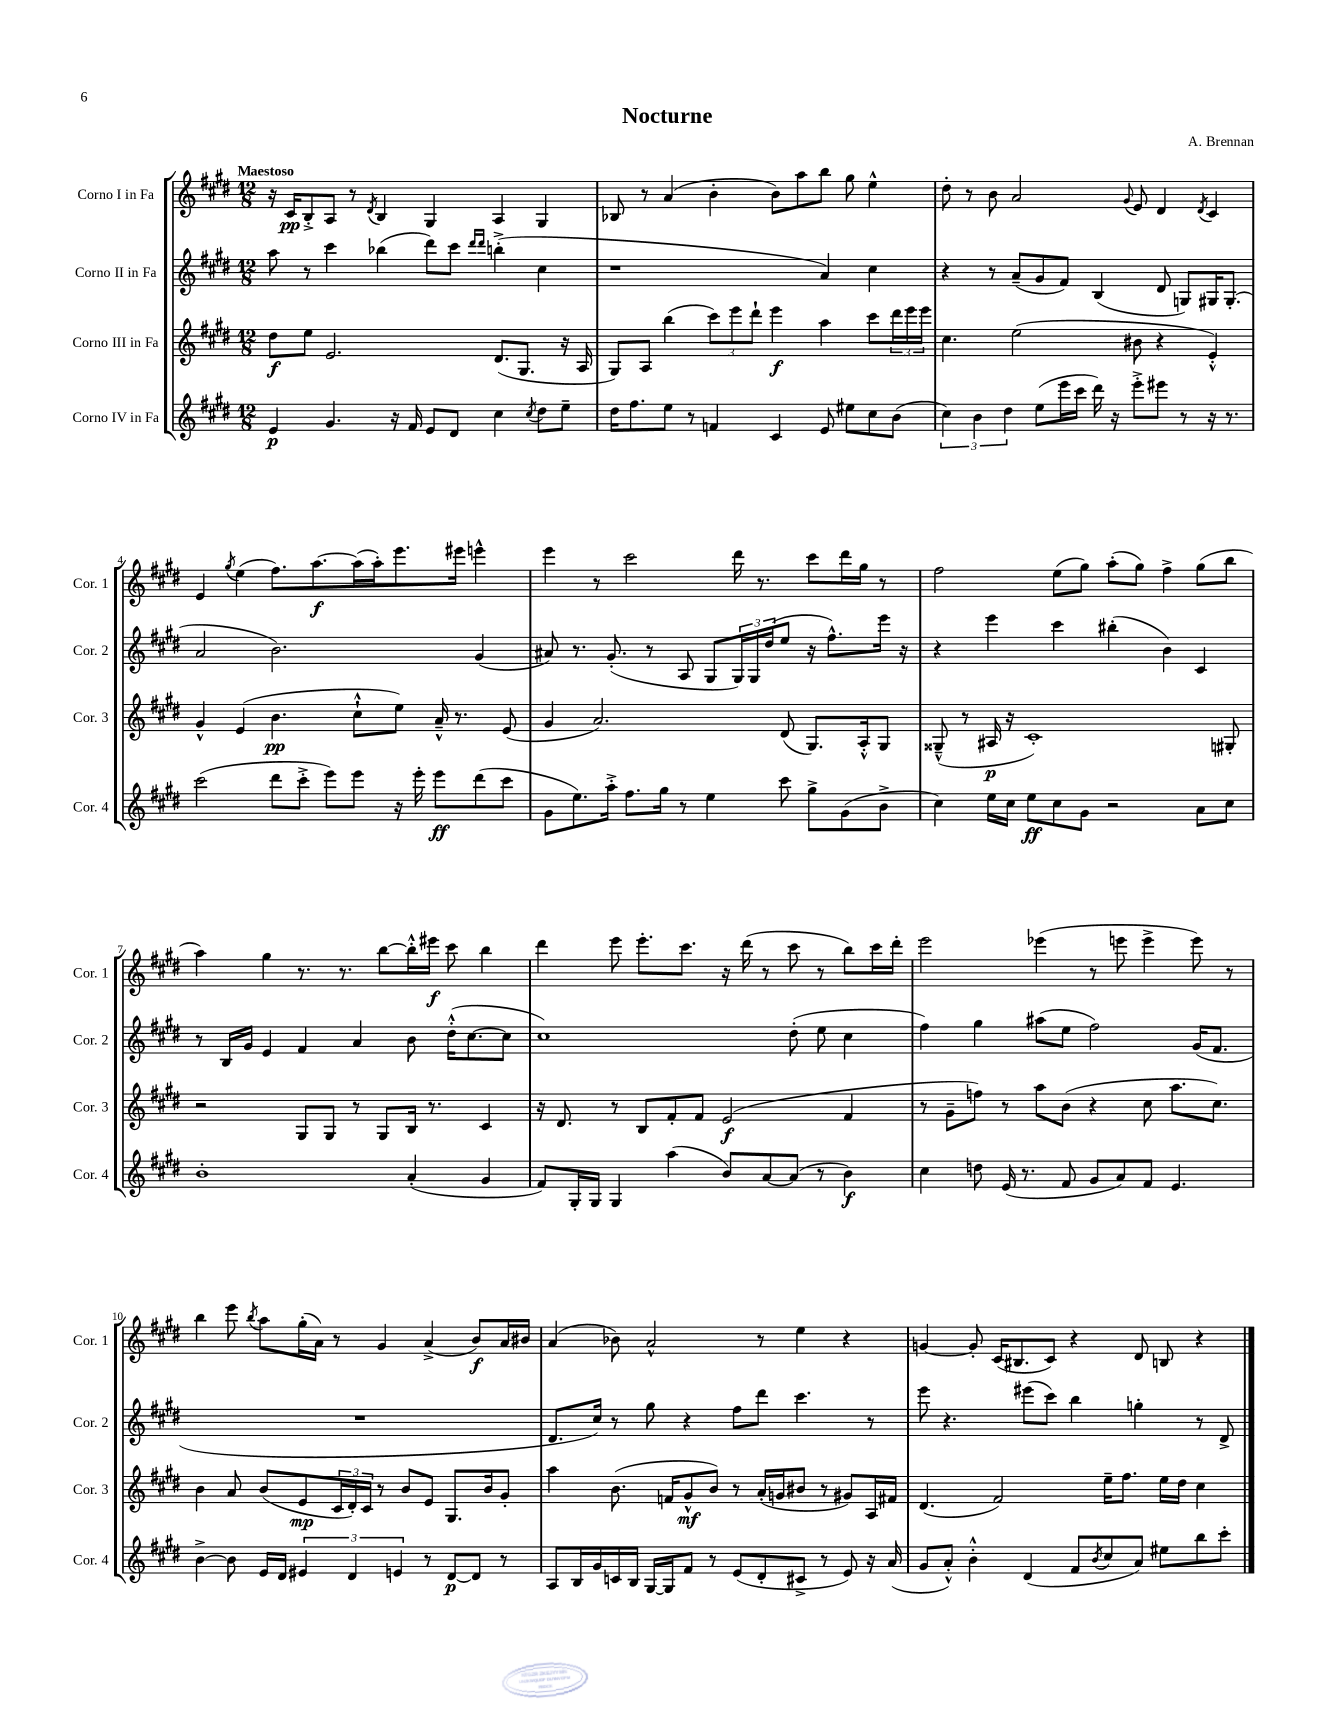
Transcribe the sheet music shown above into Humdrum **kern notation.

**kern	**kern	**kern	**kern
*staff4	*staff3	*staff2	*staff1
*clefG2	*clefG2	*clefG2	*clefG2
*k[f#c#g#d#]	*k[f#c#g#d#]	*k[f#c#g#d#]	*k[f#c#g#d#]
*M12/8	*M12/8	*M12/8	*M12/8
4e/	8dd#\L	8aa\	16r
.	.	.	16c#/LK
.	8ee\J	8r	8B'^/
4.g#/	2.e/	4ccc#\	8A/J
.	.	.	8r
.	.	.	8qd#/
.	.	(4bb-\	4B/
16r	.	.	.
16f#/	.	.	.
8e/L	.	8ddd#\L)	4G#/
8d#/J	.	8ccc#\J	.
.	.	16qqddd#/LL	.
.	.	16qqddd#/JJ	.
4cc#\	(8.d#/L	(4bb'^\	4A/
.	8.G#/J	.	.
8qcc#/	.	.	.
8dd#\L	.	4cc#\	4G#/
8ee~\J	16r	.	.
.	16A/	.	.
=	=	=	=
16dd#\LK	8G#/L)	1r	8B-/
8.ff#\	.	.	.
.	8A/J	.	8r
8ee\J	(4bb\	.	(4a/
8r	.	.	.
4f/	12ccc#\L)	.	4b'\
.	12eee\	.	.
.	12ddd#`\J	.	.
4c#/	4eee\	.	8b\L)
.	.	.	8aa\
8e/	4aa\	4a/)	8bb\J
8ee#\L	.	.	8gg#\
8cc#\	8ccc#\L	4cc#\	4ee^^\
(8b\J	24ddd#\L	.	.
.	24eee\	.	.
.	24eee\JJ	.	.
=	=	=	=
6cc#\)	4.cc#\	4r	8dd#'\
.	.	.	8r
6b\	.	.	.
.	.	8r	8b\
6dd#\	.	.	.
.	(2ee\	(8a~/L	2a/
(8ee\L	.	8g#/	.
16eee\L	.	8f#/J)	.
16ccc#\JJ	.	.	.
16ddd#\)	.	(4B/	.
16r	.	.	.
.	.	.	8qqg#/
8eee'^\L	8b#\	.	8e/
8eee#\J	4r	8d#/	4d#/
8r	.	8G/L)	.
.	.	.	8qd#/
16r	4e'^^/)	16G#/K	4c#/
8.r	.	(8.G#'/J	.
=	=	=	=
(2ccc#\	4g#^^/	2a/	4e/
.	.	.	8qgg#/
.	(4e/	.	(4ee\
8ddd#\L	4.b\	2.b\)	8.ff#\L)
8ccc#'^\J	.	.	.
.	.	.	[8.aa\
8eee\L)	.	.	.
8eee\J	8cc#`^^\L	.	(16aa\]L
.	.	.	16aa'\J)
16r	8ee\J)	.	8.eee\
16eee'\	.	.	.
8eee\L	16a~^^/	.	.
.	8.r	.	16eee#\Jk
(8ddd#\	.	(4g#/	4eee^^\
8ccc#\J	(8e/	.	.
=	=	=	=
8g#\L	4g#/	8a#/)	4eee\
8.ee\)	.	8.r	.
.	2.a/)	.	8r
16aa'^\Jk	.	(8.g#'/	.
8.ff#\L	.	.	2ccc#\
.	.	8r	.
16gg#\Jk	.	.	.
8r	.	8A/	.
4ee\	.	8G#/L	.
.	.	24G#/L)	16ddd#\
.	.	24G#/	.
.	.	.	8.r
.	.	(24dd#/J	.
8ccc#\	(8d#/	8ee/J	.
8gg#^\L	8.G#/L)	16r	8ccc#\L
.	.	8.ff#^^\L)	.
(8g#\	.	.	16ddd#\L
.	16A'^^/k	.	16gg#\JJ
8b^\J	8G#/J	16eee\Jk	8r
.	.	16r	.
=	=	=	=
4cc#\)	(8G##~^^/	4r	2ff#\
.	8r	.	.
16ee\LL	16A#/	4eee\	.
16cc#\JJ	16r	.	.
8ee\L	1c#')	.	.
8cc#\	.	4ccc#\	(8ee\L
8g#\J	.	.	8gg#\J)
2r	.	(4bb#'\	(8aa'\L
.	.	.	8gg#\J)
.	.	4b\)	4ff#^\
8a\L	.	4c#/	(8gg#\L
8cc#\J	8G#'/	.	8bb\J
=	=	=	=
1b'	2r	8r	4aa\)
.	.	16B/LL	.
.	.	16g#/JJ	.
.	.	4e/	4gg#\
.	8G#/L	4f#/	8.r
.	8G#/J	.	.
.	.	.	8.r
.	8r	4a/	.
.	8G#/L	.	[8bb\L
(4a'/	16B/Jk	8b\	16bb'^^\]L
.	8.r	.	16eee#\JJ
.	.	(16dd#'^^\LK	8ccc#\
.	.	[8.cc#\	.
4g#/	4c#/	.	4bb\
.	.	8cc#\]J	.
=	=	=	=
8f#/L)	16r	1cc#)	4ddd#\
.	8.d#/	.	.
16G#'/L	.	.	.
16G#/JJ	.	.	.
4G#/	8r	.	8eee\
.	8B/L	.	8.eee'\L
(4aa\	8f#'/	.	.
.	.	.	8.ccc#\J
.	8f#/J	.	.
8b/L)	(2e/	.	16r
.	.	.	(16ddd#\
[8a/	.	.	8r
(8a/]J	.	(8dd#'\	8ccc#\
8r	.	8ee\	8r
4b\)	4f#/	4cc#\	8bb\L)
.	.	.	16ccc#\L
.	.	.	16ddd#'\JJ
=	=	=	=
4cc#\	8r	4ff#\)	2eee\
.	8g#~\L	.	.
8dd\	8ff\J)	4gg#\	.
(16e/	8r	.	.
8.r	.	.	.
.	8aa\L	(8aa#\L	(4eee-\
8f#/	(8b\J	8ee\J	.
8g#/L	4r	2ff#\)	8r
8a/)	.	.	8eee\
8f#/J	8cc#\	.	4eee^\
4.e/	8.aa\L	.	.
.	.	(16g#/LK	8eee\)
.	8.cc#\J)	8.f#/J	.
.	.	.	8r
=	=	=	=
[4b^\	4b\	1.r	4bb\
8b\]	8a/	.	8eee\
.	.	.	8qbb/
16e/LL	(8b/L	.	8aa\L
16d#/JJ	.	.	.
6e#/	8e/	.	(16gg#'\L
.	.	.	16a\JJ)
.	24c#/L	.	8r
6d#/	24d#'/)	.	.
.	24c#/JJ	.	.
.	8r	.	4g#/
6e/	.	.	.
.	8b/L	.	.
8r	8e/J	.	(4a^/
[8d#/L	8.G#/L	.	.
8d#/]J	.	.	8b/L)
.	16b/k	.	.
8r	8g#'/J	.	16a/L
.	.	.	16b#/JJ
=	=	=	=
8A/L	4aa\	8.d#/L	(4a/
16B/L	.	.	.
16g#/	.	16cc#/Jk)	.
16c/	(8.b\	8r	8b-\)
16B/JJ	.	.	.
[16G#/LL	.	8gg#\	2a^^/
16G#/]J	16f/LK	.	.
8f#/J	8g#^^/	4r	.
8r	8b/J)	.	.
(8e/L	8r	8ff#\L	.
8d#'/	(16a'/LL	8ddd#\J	8r
.	16g/J	.	.
8c#^/J	8b#/J	4.ccc#\	4ee\
8r	8r	.	.
8e/)	8g#/L)	.	4r
16r	16A/L	8r	.
(16a/	16f#/JJ	.	.
=	=	=	=
8g#/L	(4.d#/	8eee\	[4g/
8a'^^/J)	.	4.r	.
4b'^^\	.	.	8g'/]
.	2f#/)	.	(16c#/LK
.	.	.	8.B#/
(4d#/	.	(8eee#\L	.
.	.	8ccc#\J)	8c#/J)
8f#/L	.	4bb\	4r
8qb/	.	.	.
8cc#/	16ee~\LK	.	.
.	8.ff#\J	.	.
8a/J)	.	4gg'\	8d#/
8ee#\L	16ee\LL	.	8B/
.	16dd#\JJ	.	.
8bb\	4cc#\	8r	4r
8ccc#'\J	.	8d#^/	.
==	==	==	==
*-	*-	*-	*-
